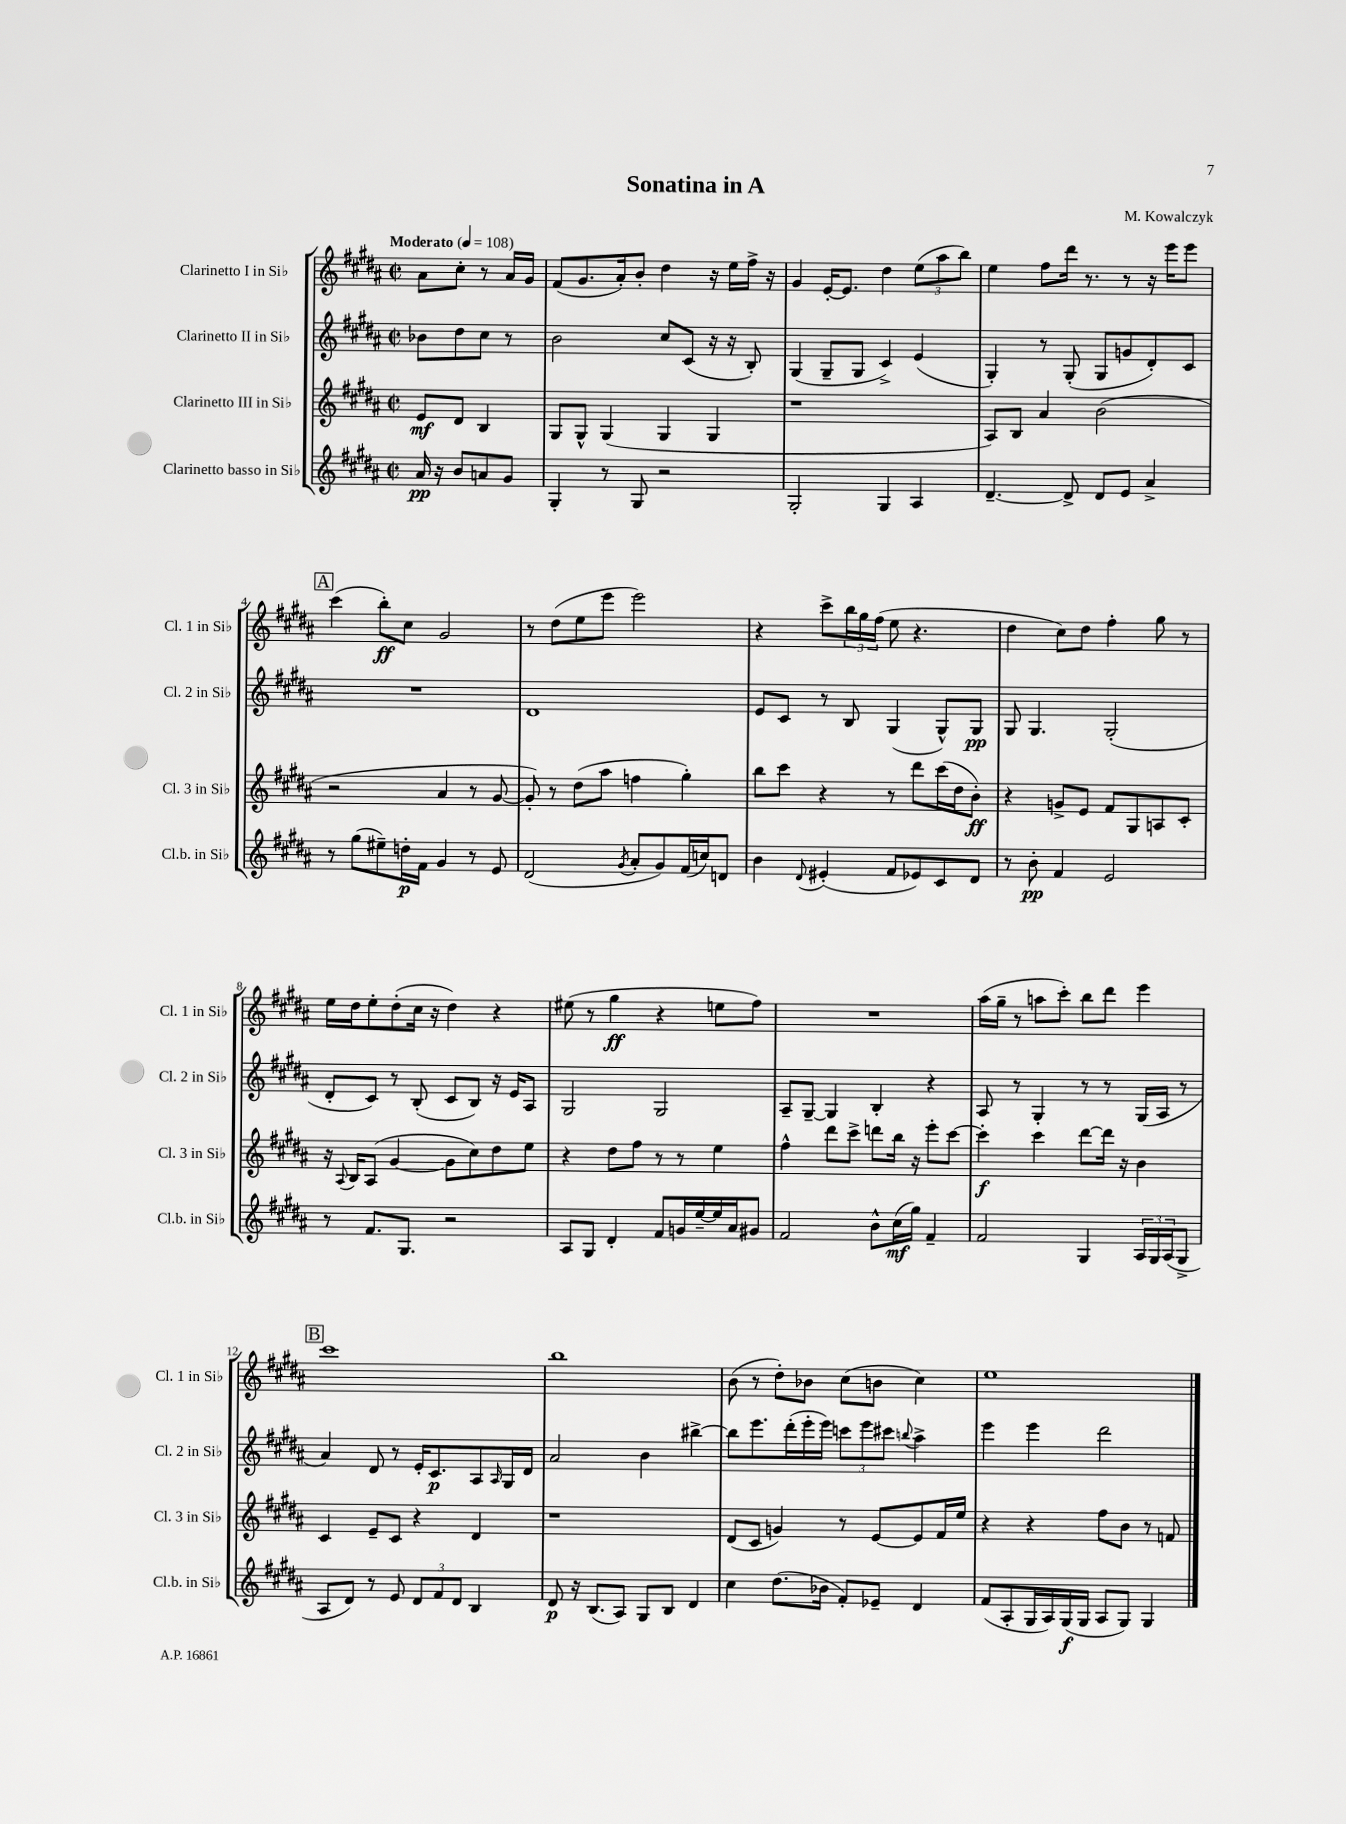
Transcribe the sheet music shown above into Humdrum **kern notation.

**kern	**kern	**kern	**kern
*staff4	*staff3	*staff2	*staff1
*clefG2	*clefG2	*clefG2	*clefG2
*k[f#c#g#d#a#]	*k[f#c#g#d#a#]	*k[f#c#g#d#a#]	*k[f#c#g#d#a#]
*M2/2	*M2/2	*M2/2	*M2/2
*met(c|)	*met(c|)	*met(c|)	*met(c|)
*MM108	*MM108	*MM108	*MM108
16a#	8e	8b-	8a#
16r	.	.	.
8b	8d#	8dd#	8cc#'
8a	4B	8cc#	8r
8g#	.	8r	16a#
.	.	.	16g#
=	=	=	=
4G#'	8G#	2b	(8f#
.	8G#^^	.	8.g#
8r	(4G#	.	.
.	.	.	16a#')
8G#	.	.	8b'
2r	4G#	8cc#	4dd#
.	.	(8c#	.
.	4G#	16r	16r
.	.	16r	16ee
.	.	8B')	16ff#^
.	.	.	16r
=	=	=	=
2G#'	1r	(4G#	4g#
.	.	8G#~	[16e'
.	.	.	8.e]
.	.	8G#	.
4G#	.	4c#^)	4dd#
4A#	.	(4e	(12ee
.	.	.	12aa#
.	.	.	12bb)
=	=	=	=
[4.d#~	8A#)	4G#')	4ee
.	8B	.	.
.	4a#	8r	8ff#
8d#^]	.	(8G#'	16ddd#
.	.	.	8.r
8d#	(2b	8G#	.
8e	.	8g	8r
4a#^	.	8d#')	16r
.	.	.	16eee
.	.	8c#	8eee
=	=	=	=
8r	2r	1r	(4ccc#
(8gg#	.	.	.
8ee#~)	.	.	8bb')
16dd'	.	.	8cc#
16f#	.	.	.
4g#	4a#	.	2g#
8r	8r	.	.
8e	[8g#	.	.
=	=	=	=
(2d#	8g#'])	1d#	8r
.	8r	.	(8dd#
.	(8dd#	.	8ee
.	8aa#	.	8eee
8qg#	.	.	.
8a#'	4ff	.	2eee)
8g#)	.	.	.
(16f#	4gg#')	.	.
16cc)	.	.	.
8d	.	.	.
=	=	=	=
4b	8bb	8e	4r
.	8ccc#	8c#	.
8qqd#	.	.	.
(4e#'	4r	8r	8ccc#^
.	.	8B	24bb
.	.	.	24gg#
.	.	.	(24ff#
8f#	8r	(4G#	8ee
8e-)	8ddd#	.	4.r
8c#	(16ccc#	8G#^^)	.
.	16dd#	.	.
8d#	8b')	8G#	.
=	=	=	=
8r	4r	8G#	4dd#
8b'	.	4.G#	.
4f#	8g^	.	8cc#)
.	8e	.	8dd#
2e	8f#	(2G#'	4ff#'
.	8G#	.	.
.	8A	.	8gg#
.	8c#'	.	8r
=	=	=	=
8r	16r	8d#'	16ee
.	8qqA#	.	.
.	16B	.	16dd#
8.f#	(8A#	8c#)	8ee'
.	[4g#	8r	(8dd#'
8.G#	.	.	.
.	.	(8B'	16cc#
.	.	.	16r
2r	8g#]	8c#	4dd#)
.	8cc#)	8B)	.
.	8dd#	16r	4r
.	.	16e	.
.	8ee	8A#	.
=	=	=	=
8A#	4r	2G#	(8ee#
8G#	.	.	8r
4d#'	8dd#	.	4gg#
.	8ff#	.	.
8f#	8r	2G#	4r
16g	8r	.	.
[16ee~	.	.	.
16ee]	4ee	.	8ee
16a#	.	.	.
8g#	.	.	8ff#)
=	=	=	=
2f#	4ff#^^	8A#~	1r
.	.	[8G#~	.
.	8ddd#	4G#]	.
.	8ccc#^	.	.
8b^^	8ddd	4B'	.
(16cc#	16bb	.	.
16gg#)	16r	.	.
4f#~	8eee'	4r	.
.	[8ccc#	.	.
=	=	=	=
2f#	4ccc#']	8A#	(16aa#
.	.	.	16gg#~
.	.	8r	8r
.	4ccc#	4G#'	8aa
.	.	.	8ccc#')
4G#	[8ddd#	8r	8bb
.	16ddd#]	8r	8ddd#
.	16r	.	.
24A#	4b	(16G#	4eee
24G#	.	.	.
.	.	16A#	.
(24A#	.	.	.
8G#^	.	8r	.
=	=	=	=
8A#	4c#	4a#)	1ccc#
8d#)	.	.	.
8r	8e~	8d#	.
8e	8c#	8r	.
12d#	4r	16e'	.
.	.	8.c#	.
12f#	.	.	.
12d#	.	.	.
4B	4d#	8A#	.
.	.	16qqA#	.
.	.	16G#	.
.	.	16d#	.
=	=	=	=
8d#	1r	2a#	1bb
16r	.	.	.
(8.B	.	.	.
8A#)	.	.	.
8G#	.	4b	.
8B	.	.	.
4d#	.	[4bb#^	.
=	=	=	=
4cc#	(8d#	8bb#]	(8b
.	8c#	8.eee	8r
(8.dd#	4g)	.	8dd#')
.	.	(16ddd#'	.
.	.	16eee'	8b-
16b-	.	16eee)	.
8f#')	8r	12ccc	(8cc#
.	.	12eee	.
8e-~	[8e	.	8b
.	.	12ccc#	.
.	.	8qqbb	.
4d#	8e]	4aa#^	4cc#)
.	16f#	.	.
.	16ee	.	.
=	=	=	=
(8f#	4r	4eee	1ee
8A#'	.	.	.
16G#	4r	4eee	.
16A#)	.	.	.
(16G#	.	.	.
16G#	.	.	.
8A#	8ff#	2ddd#	.
8G#)	8b	.	.
4G#	8r	.	.
.	8f	.	.
==	==	==	==
*-	*-	*-	*-
